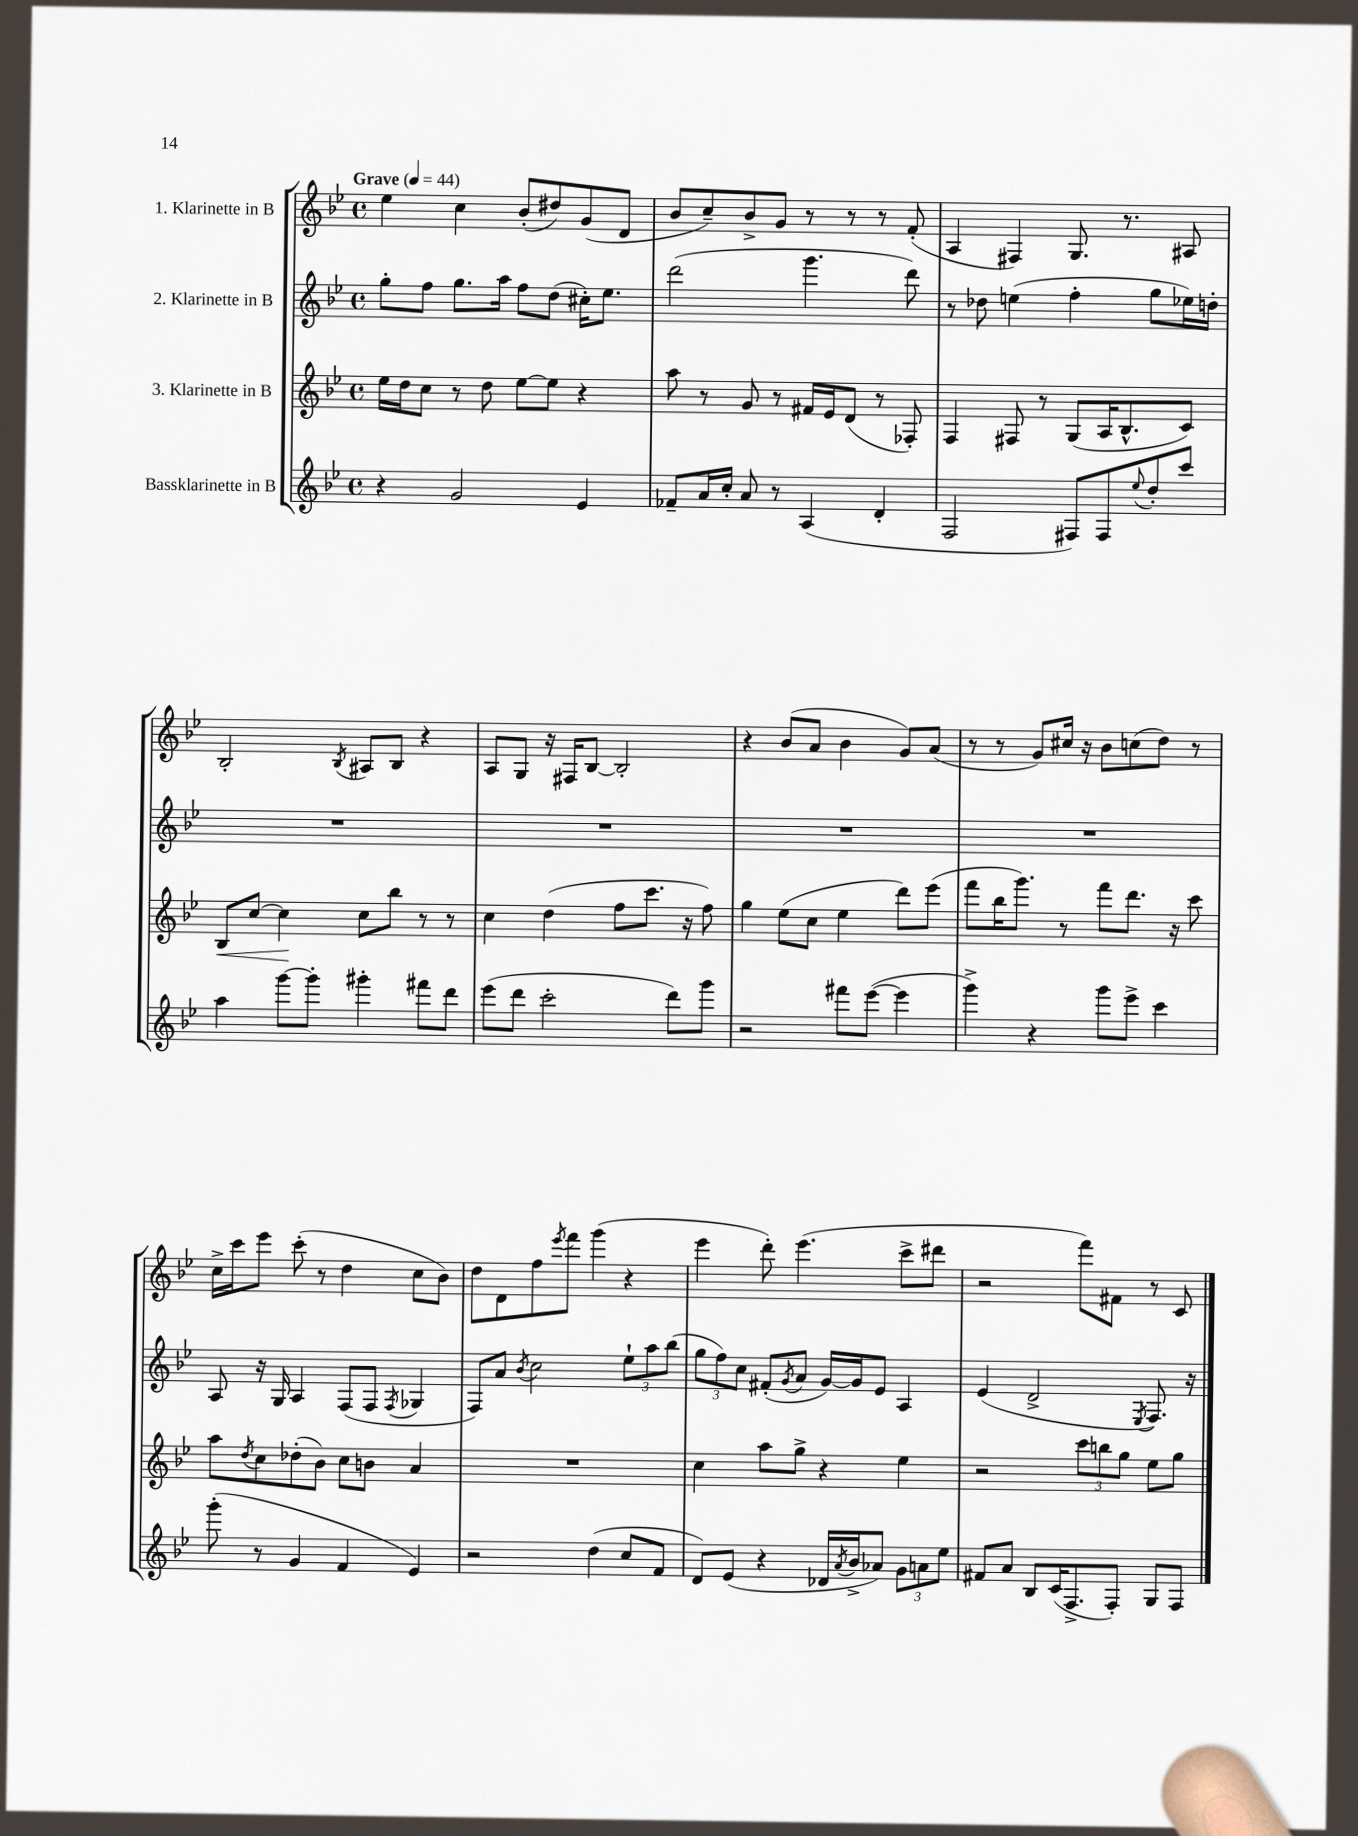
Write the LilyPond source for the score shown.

<<
\new StaffGroup <<
\new Staff = "s0" \with { instrumentName = "1. Klarinette in B" } {
    \clef treble \key bes \major \defaultTimeSignature \time 4/4 \tempo "Grave" 4 = 44
    ees''4 c''4 bes'8-.( dis''8) g'8( d'8 |
    bes'8 c''8--) bes'8-> g'8 r8 r8 r8 f'8-.( |
    a4 fis4) g8. r8. ais8 |
    bes2-. \acciaccatura { bes8 } ais8 bes8 r4 |
    a8 g8 r16 fis16 bes8~ bes2-. |
    r4 bes'8( a'8 bes'4 g'8) a'8( |
    r8 r8 g'8) cis''16 r16 bes'8 c''8( d''8) r8 |
    c''16-> c'''16 ees'''8 c'''8-.( r8 d''4 c''8 bes'8) |
    d''8 d'8 f''8 \acciaccatura { ees'''8 } f'''8 g'''4( r4 |
    ees'''4 d'''8-.) ees'''4.( c'''8-> dis'''8 |
    r2 f'''8) fis'8 r8 c'8 \bar "|." |
}
\new Staff = "s1" \with { instrumentName = "2. Klarinette in B" } {
    \clef treble \key bes \major \defaultTimeSignature \time 4/4
    g''8-. f''8 g''8. a''16 f''8 d''8( cis''16-.) ees''8. |
    d'''2( g'''4. d'''8) |
    r8 des''8 e''4( f''4-. g''8 ees''16) d''16-. |
    R1 |
    R1 |
    R1 |
    R1 |
    a8 r16 g16 a4 f8( f8 \acciaccatura { f8 } ges4 |
    f8) a'8 \acciaccatura { bes'8 } c''2 \tuplet 3/2 { ees''8-! a''8 bes''8( } |
    \tuplet 3/2 { g''8 f''8) c''8 } fis'8-.( \acciaccatura { g'8 } a'8 g'16~) g'16 ees'8 a4 |
    ees'4( d'2-> \acciaccatura { ees8 } f8.) r16 \bar "|." |
}
\new Staff = "s2" \with { instrumentName = "3. Klarinette in B" } {
    \clef treble \key bes \major \defaultTimeSignature \time 4/4
    ees''16 d''16 c''8 r8 d''8 ees''8~ ees''8 r4 |
    a''8 r8 g'8 r8 fis'16 ees'16 d'8( r8 fes8-.) |
    f4 fis8 r8 g8( a16 bes8.-^ c'8) |
    bes8\< c''8~ c''4\! c''8 bes''8 r8 r8 |
    c''4 d''4( f''8 c'''8. r16 f''8) |
    g''4 ees''8( c''8 ees''4 d'''8) ees'''8( |
    f'''8 bes''16 g'''8.) r8 f'''8 d'''8. r16 c'''8 |
    a''8 \acciaccatura { d''8 } c''8 des''8-.( bes'8) c''8 b'8 a'4 |
    R1 |
    c''4 a''8 g''8-> r4 ees''4 |
    r2 \tuplet 3/2 { c'''8 b''8 g''8 } ees''8 g''8 \bar "|." |
}
\new Staff = "s3" \with { instrumentName = "Bassklarinette in B" } {
    \clef treble \key bes \major \defaultTimeSignature \time 4/4
    r4 g'2 ees'4 |
    fes'8-- a'16 c''16-. a'8 r8 a4( d'4-. |
    f2 fis8) fis8 \appoggiatura { ees''8 } d''8-. c'''8 |
    a''4 g'''8~ g'''8-. gis'''4-. fis'''8 d'''8 |
    ees'''8( d'''8 c'''2-. d'''8) g'''8 |
    r2 fis'''8 ees'''8~( ees'''4 |
    g'''4->) r4 g'''8 ees'''8-> c'''4 |
    g'''8-.( r8 g'4 f'4 ees'4) |
    r2 d''4( c''8 f'8 |
    d'8) ees'8( r4 des'16 \acciaccatura { a'8 } bes'16-> aes'8) \tuplet 3/2 { g'8 a'8 ees''8 } |
    fis'8 a'8 bes8 c'16( f8.-> f8-.) g8 f8 \bar "|." |
}
>>
>>
\layout { \context { \Score \remove "Bar_number_engraver" } }
